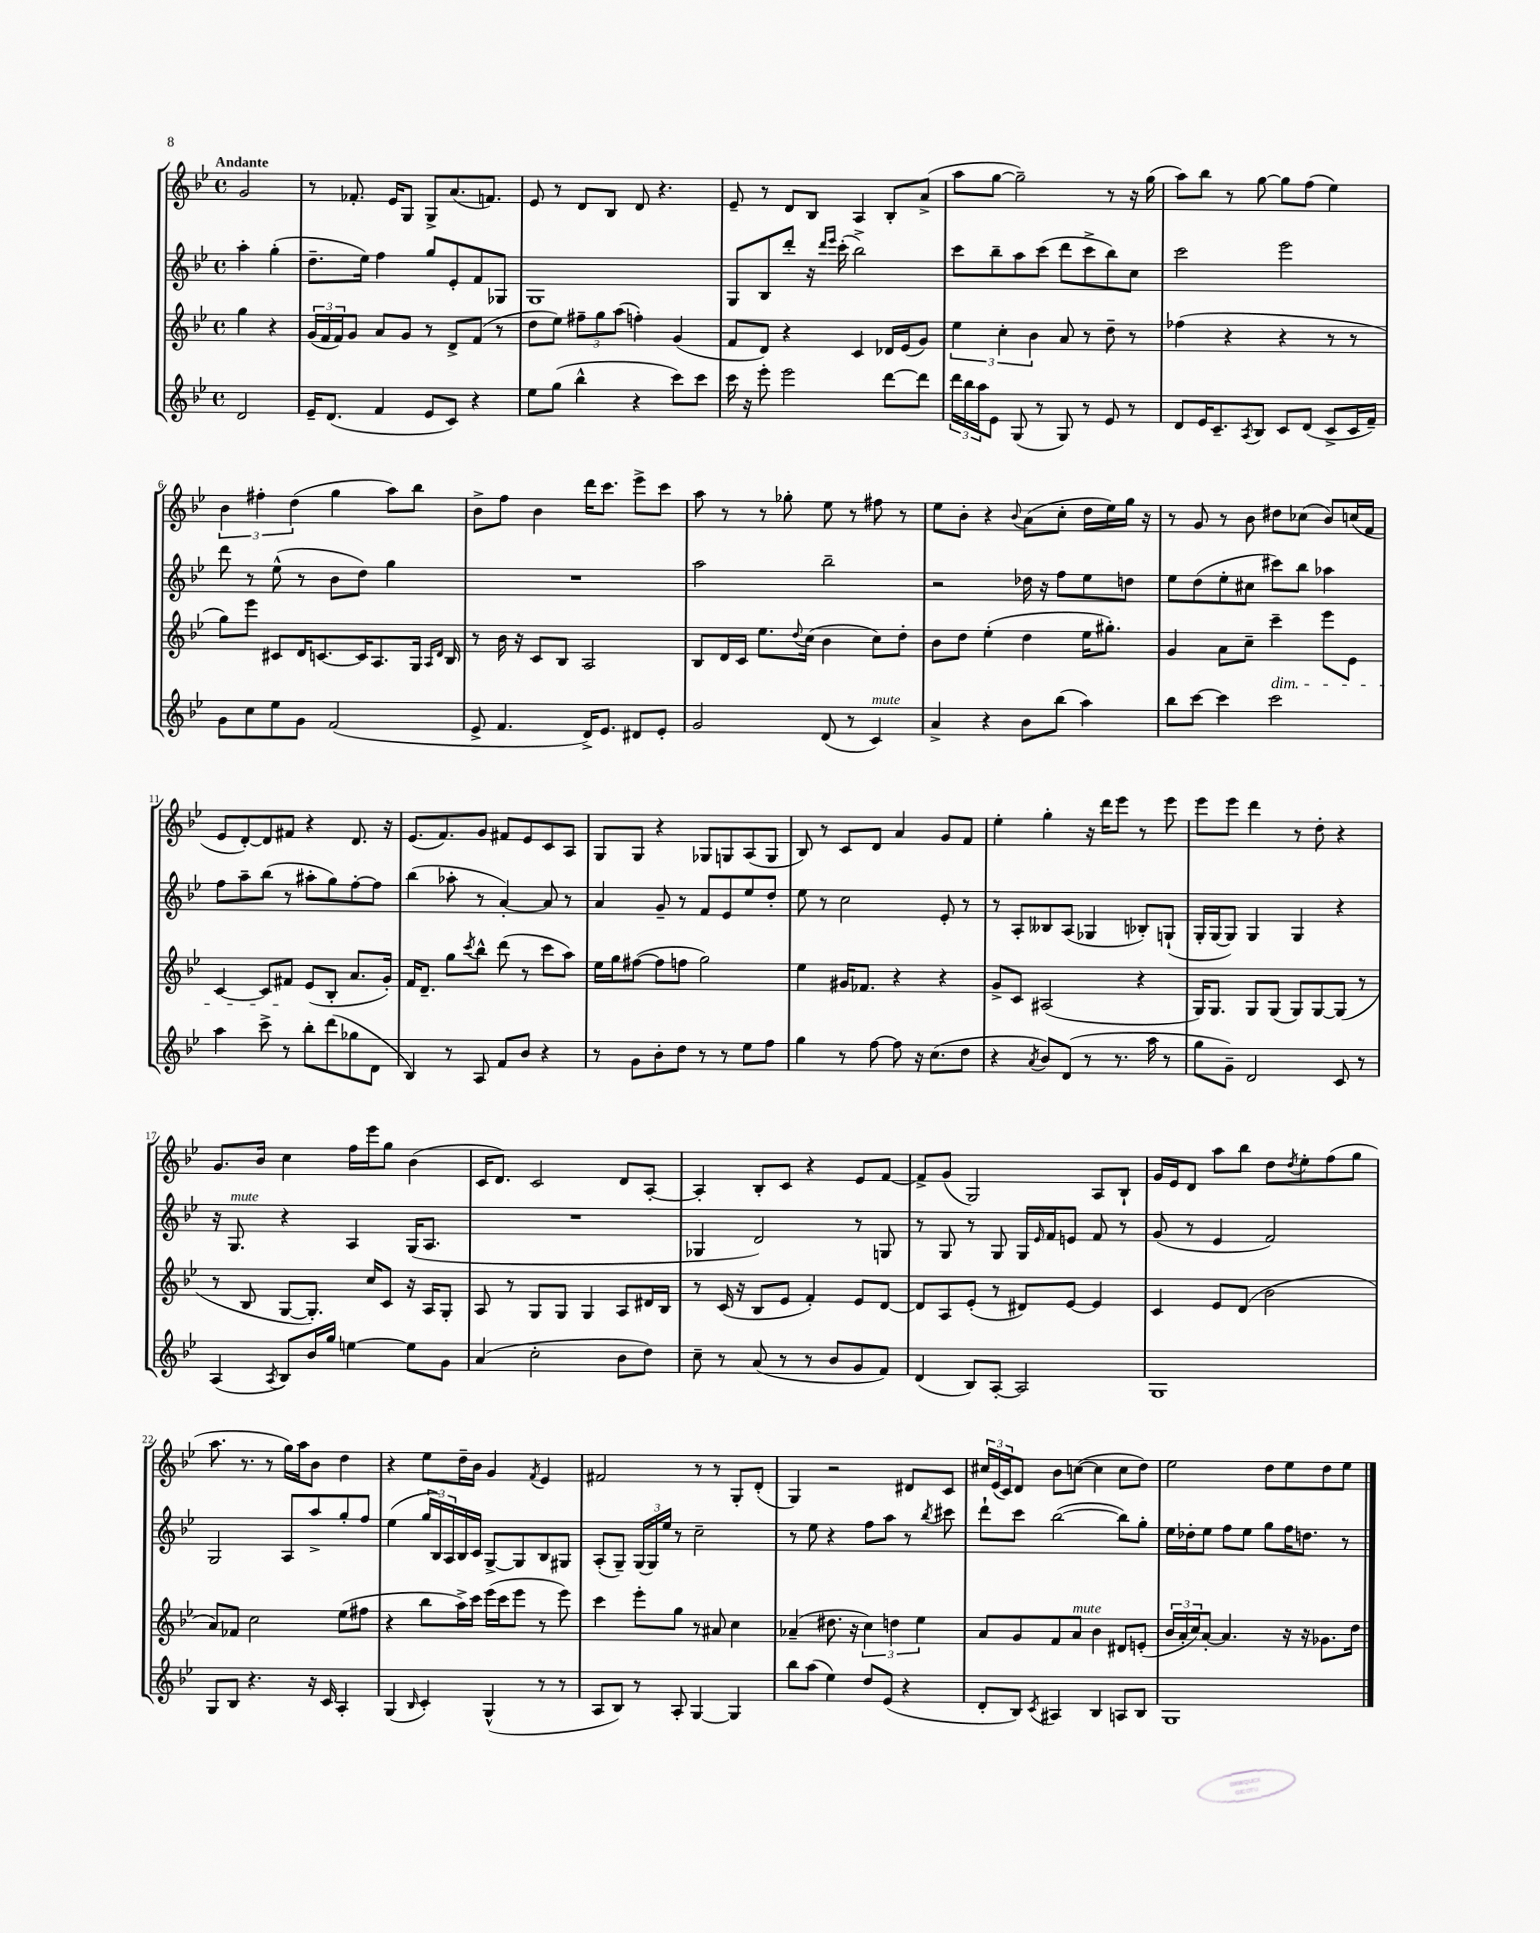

**kern	**kern	**kern	**kern
*staff4	*staff3	*staff2	*staff1
*clefG2	*clefG2	*clefG2	*clefG2
*k[b-e-]	*k[b-e-]	*k[b-e-]	*k[b-e-]
*M4/4	*M4/4	*M4/4	*M4/4
*met(c)	*met(c)	*met(c)	*met(c)
2d	4gg	4aa'	2g
.	4r	(4gg'	.
=	=	=	=
16e-~	(24g	8.dd~	8r
.	24f	.	.
(8.d	.	.	.
.	24f)	.	.
.	8g	.	8.f-'
.	.	16ee-)	.
4f	8a	4ff	.
.	.	.	16e-
.	8g	.	8G
8e-	8r	8gg	8G^
8c)	8d^	8e-'	(8.a
4r	(8f	8f	.
.	.	.	8.f)
.	8r	8G-	.
=	=	=	=
8ee-	8dd	1G	8e-
(8gg	8ee-)	.	8r
4bb-^^	12ff#~	.	8d
.	12gg	.	.
.	.	.	8B-
.	(12aa	.	.
4r	4ff')	.	8d
.	.	.	4.r
8ccc)	(4g	.	.
8ccc	.	.	.
=	=	=	=
16ccc	8f	8G	8e-~
16r	.	.	.
8eee-'	8d)	8B-	8r
2eee-	4r	8ddd'	8d
.	.	16r	8B-
.	.	16qqddd	.
.	.	16qqeee-	.
.	.	(16ccc'	.
.	4c	2bb-^)	4A
[8ddd	16d-	.	8B-'
.	(16e-	.	.
8ddd]	8g)	.	(8a^
=	=	=	=
24ddd	6ee-	8ccc	8aa
24bb-	.	.	.
24aa	.	.	.
8e-	.	8bb-~	[8gg
.	6cc'	.	.
(8G	.	8aa	2gg~])
.	6b-	.	.
8r	.	(8ccc	.
8G)	8a	8ddd	.
8r	8r	8ccc^	.
8e-	8dd~	8bb-)	8r
8r	8r	8cc	16r
.	.	.	(16gg
=	=	=	=
8d	(4ff-	2ccc	8aa)
16e-	.	.	8bb-
8.c~	.	.	.
.	4r	.	8r
8qA	.	.	.
8B-	.	.	[8gg
8c	4r	2eee-	8gg]
(8d	.	.	(8ff
8c^	8r	.	4ee-)
16c	8r	.	.
16f~)	.	.	.
=	=	=	=
8g	8gg)	8ddd	6b-
8cc	8eee-	8r	.
.	.	.	6ff#'
8ee-	8c#	(8ee-^^	.
.	.	.	(6dd
8g	16d	8r	.
.	[8.c	.	.
(2f	.	8b-	4gg
.	16c]	8dd)	.
.	8.A	.	.
.	.	4gg	8aa)
.	16G	.	8bb-
.	16qqA	.	.
.	16qqd	.	.
.	16B-	.	.
=	=	=	=
8e-^	8r	1r	8b-^
4.f	16b-	.	8ff
.	16r	.	.
.	8c	.	4b-
.	8B-	.	.
16d^)	2A	.	16ddd
8.e-	.	.	8.ccc
8d#	.	.	8eee-^
8e-'	.	.	8ccc
=	=	=	=
2g	8B-	2aa	8aa
.	16d	.	8r
.	16c	.	.
.	8.ee-	.	8r
.	.	.	8gg-'
.	8qqdd	.	.
.	(16cc	.	.
(8d	4b-	2bb-~	8ee-
8r	.	.	8r
4c)	8cc)	.	8ff#
.	8dd'	.	8r
=	=	=	=
4a^	8b-	2r	8ee-
.	8dd	.	8b-'
4r	(4ee-'	.	4r
.	.	.	8qqb-
8b-	4dd	16dd-	(8a
.	.	16r	.
(8bb-	.	8ff	8cc'
4aa)	16ee-	8ee-	16dd
.	8.gg#')	.	16ee-)
.	.	8dd	16gg
.	.	.	16r
=	=	=	=
8bb-	4g	8ee-	8r
[8ccc	.	(8dd	8g
4ccc]	8a	8ee-'	8r
.	8cc~	8cc#	8b-
2ccc	4ccc~	8ccc#)	8dd#
.	.	8bb-	(8cc-
.	8eee-	4aa-	8b-)
.	8e-	.	(16cc
.	.	.	16f
=	=	=	=
4aa	[4c	8ff	8e-
.	.	8aa~	[8d')
8ccc^	8c]	(8bb-	8d]
8r	8f#	8r	8f#
8bb-'	(8e-	8aa#'	4r
(8ddd	8B-'	8gg)	.
8gg-	8.a	[8ff'	8.d
8d	.	8ff]	.
.	16g')	.	16r
=	=	=	=
4B-)	16f	(4bb-	(8.e-
.	8.d~	.	.
.	.	.	8.f)
8r	8gg	8aa-'	.
.	8qccc	.	.
8A	8bb-^^	8r	8g
8f	(8ddd	[4a')	8f#
8b-	8r	.	8e-
4r	8ccc	8a]	8c
.	8aa)	8r	8A
=	=	=	=
8r	16ee-	4a	8G
.	16gg	.	.
8g	([8ff#	.	8G
8b-'	8ff#]	8g~	4r
8dd	8ff	8r	.
8r	2gg)	8f	8G-
8r	.	8e-	8G
8ee-	.	8ee-	(8A
8ff	.	8dd'	8G
=	=	=	=
4gg	4ee-	8ee-	8B-)
.	.	8r	8r
8r	16g#	2cc	8c
.	8.f-	.	.
[8ff	.	.	8d
8ff]	4r	.	4a
16r	.	.	.
(8.cc	.	.	.
.	4r	8e-'	8g
8dd	.	8r	8f
=	=	=	=
4r	8g^	8r	4ee-'
.	8c	8A'	.
8qa	.	.	.
8b-)	(2A#	8B--	4gg'
(8d	.	(8A	.
8r	.	4G-	16r
.	.	.	16ddd
8.r	.	.	8eee-
.	4r	8B-')	8r
16aa	.	.	.
8r	.	(8G`	8eee-
=	=	=	=
8gg	16G)	16G'	8eee-
.	8.G	[16G	.
8g~)	.	8G])	8eee-
2d	8G	4G	4ddd
.	(8G	.	.
.	8G)	4G	8r
.	[8G	.	8dd'
8c	(8G]	4r	4r
8r	8r	.	.
=	=	=	=
(4A	8r	16r	8.g
.	.	8.G	.
.	8B-	.	.
.	.	.	16b-
8qA	.	.	.
8B-)	[8G	4r	4cc
16b-	8.G'])	.	.
16gg	.	.	.
[4ee	.	4A	16ff
.	16cc	.	16eee-
.	8c	.	8gg
8ee]	16r	(16G	(4b-
.	16A	8.A	.
8g	8G'	.	.
=	=	=	=
(4a	8A	1r	16c
.	.	.	8.d)
.	8r	.	.
2cc'	8G	.	2c
.	8G	.	.
.	4G	.	.
8b-	8A	.	8d
8dd)	16d#	.	[8A'
.	16B-	.	.
=	=	=	=
8cc~	8r	4G-	4A']
8r	(16c	.	.
.	16r	.	.
(8a	8B-	2d)	8B-'
8r	8e-	.	8c
8r	4f')	.	4r
8b-	.	.	.
8g	8e-	8r	8e-
8f)	[8d	8G	[8f
=	=	=	=
(4d	8d]	8r	8f^]
.	8A	8G	(8g
8B-)	(8e-'	8r	2G)
[8A'	8r	8G	.
2A]	8d#)	16G	.
.	.	16qqe-	.
.	.	16f	.
.	[8e-	8e	.
.	4e-]	8f	8A
.	.	8r	8B-`
=	=	=	=
1G	4c	(8g	16g
.	.	.	16e-
.	.	8r	8d
.	8e-	4e-	8aa
.	(8d	.	8bb-
.	2b-	2f)	8dd
.	.	.	8qdd
.	.	.	8ee-'
.	.	.	(8ff
.	.	.	8gg
=	=	=	=
8G	8a)	2G	8.aa
8B-	8f-	.	.
.	.	.	8.r
4.r	2cc	.	.
.	.	.	8r
.	.	8A	16gg)
.	.	.	16aa
16r	.	8aa^	8b-
16c	.	.	.
4A'	(8ee-	8gg'	4dd
.	8ff#	8ff	.
=	=	=	=
(4G	4r	(4ee-	4r
16qqB-	.	.	.
4c')	8bb-	24gg	8ee-
.	.	24B-)	.
.	.	24A	.
.	16aa^)	16B-	16dd~
.	16ccc	16c	16b-
(4G^^	(16eee-	[8G^	4g
.	16ccc	.	.
.	8eee-	8G]	.
.	.	.	8qf
8r	8r	8B-	4e-
8r	8eee-)	8G#	.
=	=	=	=
8A	4ccc	(8A'	2f#
8B-)	.	8G~)	.
8r	8eee-'	(24G	.
.	.	24G)	.
.	.	24ee-	.
8A'	8gg	8r	.
[4G	8r	2cc~	8r
.	8a#	.	8r
4G]	4cc	.	8G'
.	.	.	(8d'
=	=	=	=
8bb-	(4a-~	8r	4G)
(8aa	.	8ee-	.
4ee-)	8.dd#	4r	2r
.	16r	.	.
8dd	6cc)	8ff	.
(8e-	.	8aa	.
.	6dd	.	.
4r	.	8r	8d#
.	6ee-	.	.
.	.	8qbb-	.
.	.	8ccc#	8c
=	=	=	=
8d'	8a	8ddd`	24cc#
.	.	.	(24e-
.	.	.	24c)
8B-)	8g	8ccc	8d
8qc	.	.	.
4A#	8f	([2bb-	8b-
.	8a	.	([8cc
4B-	4b-	.	4cc]
8A	8d#	8bb-])	8cc
8B-	(8e'	8gg'	8dd)
=	=	=	=
1G	24b-	16ee-	2ee-
.	24a'	.	.
.	.	16dd-'	.
.	24cc)	.	.
.	[8a'	8ee-	.
.	4.a]	8ff	.
.	.	8ee-	.
.	.	8gg	8dd
.	16r	16ff	8ee-
.	16r	8.dd	.
.	8.g-	.	8dd
.	.	8r	8ee-
.	16dd	.	.
==	==	==	==
*-	*-	*-	*-
